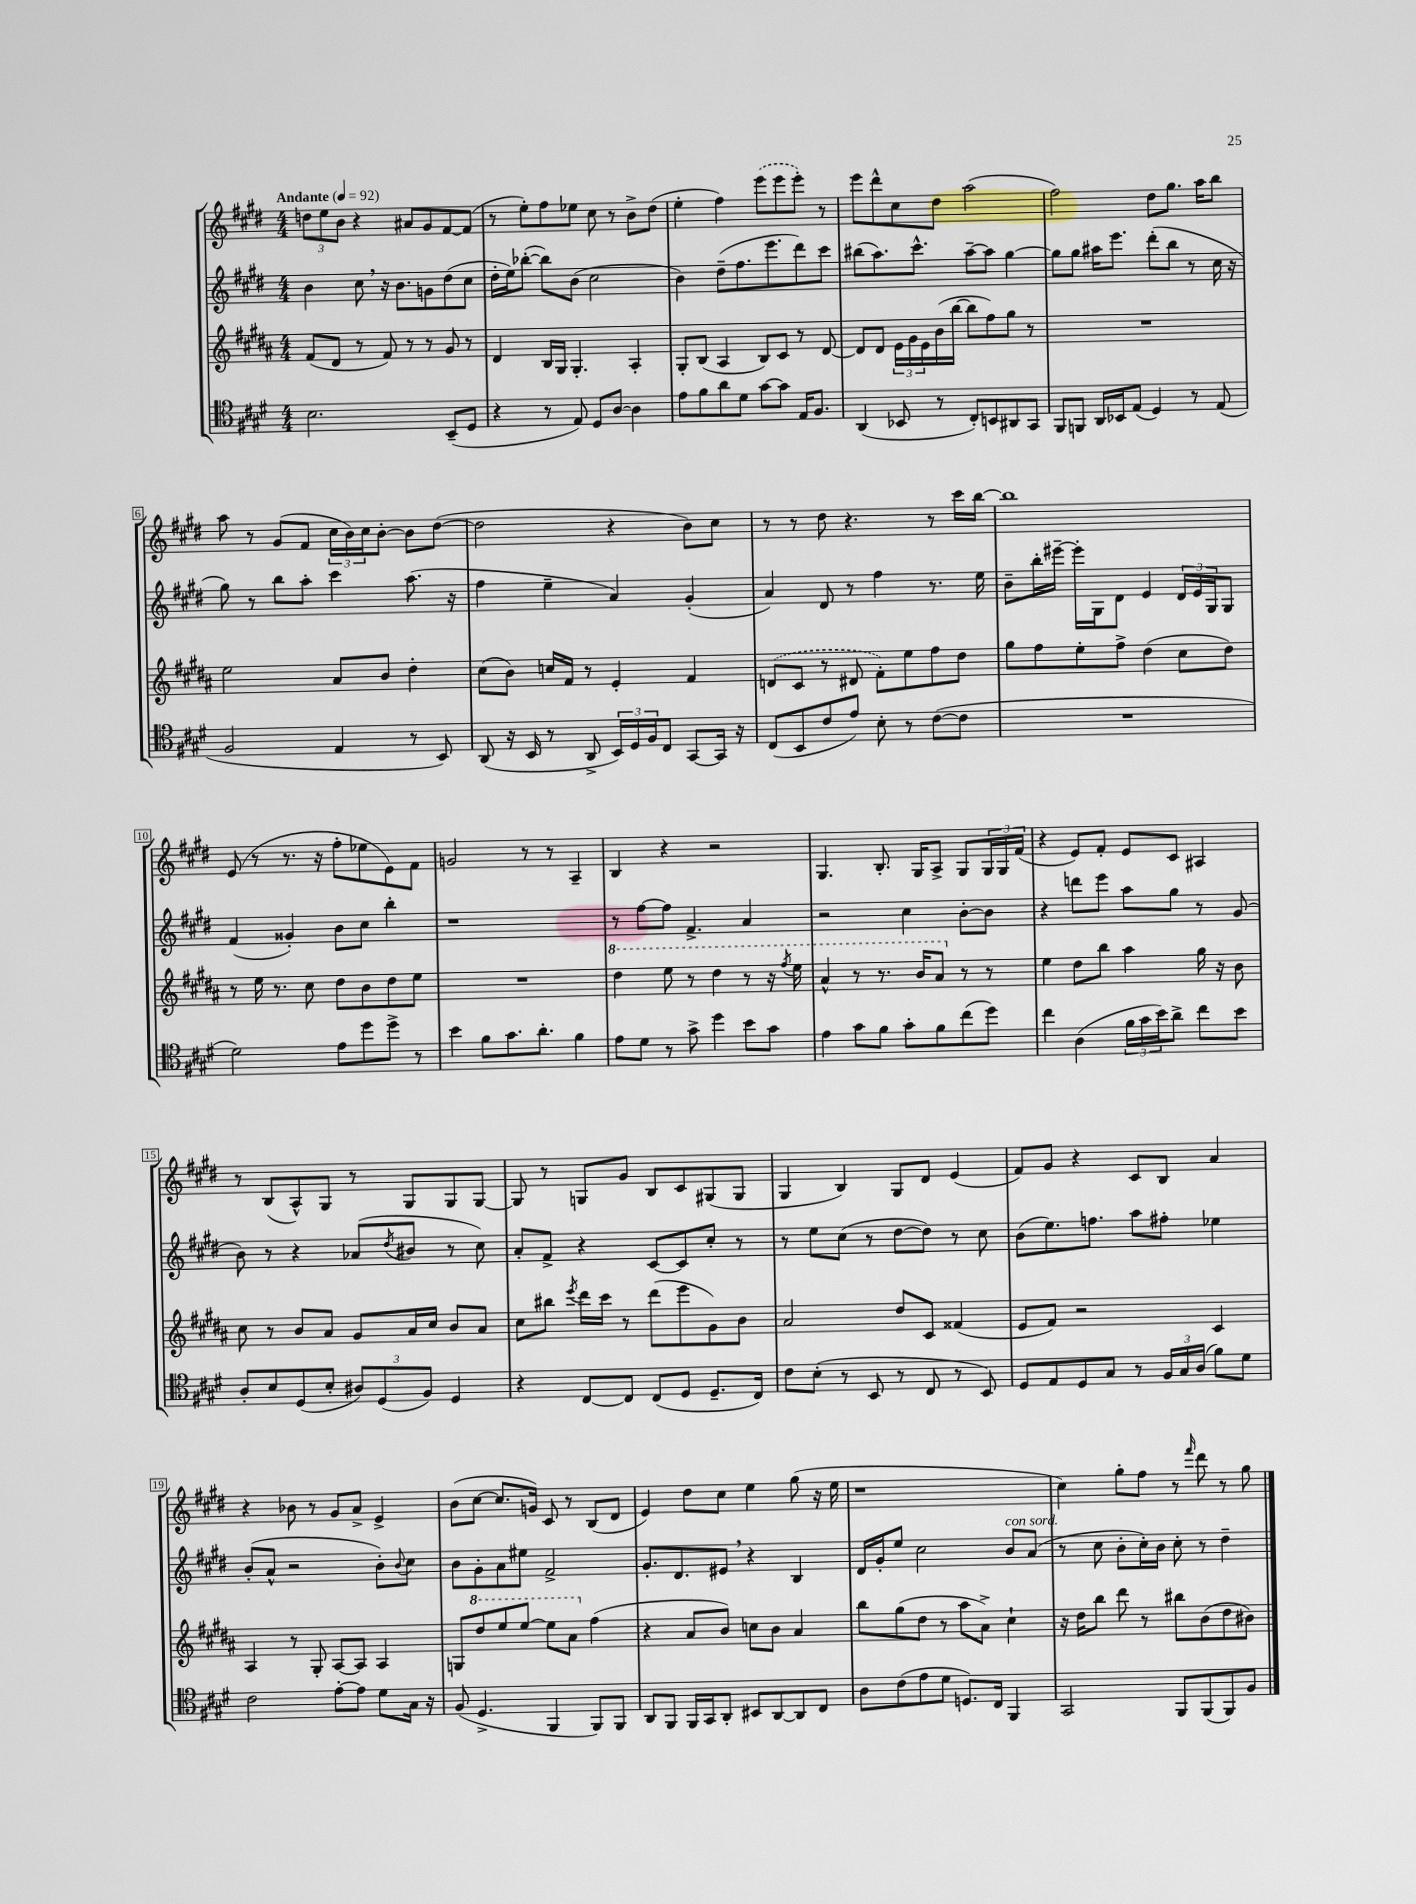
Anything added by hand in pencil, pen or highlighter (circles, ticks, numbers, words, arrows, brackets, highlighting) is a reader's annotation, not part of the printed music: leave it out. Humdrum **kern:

**kern	**kern	**kern	**kern
*part4	*part3	*part2	*part1
*staff4	*staff3	*staff2	*staff1
*clefC4	*clefG2	*clefG2	*clefG2
*k[f#c#g#d#]	*k[f#c#g#d#a#]	*k[f#c#g#d#]	*k[f#c#g#d#]
*M4/4	*M4/4	*M4/4	*M4/4
*MM92	*MM92	*MM92	*MM92
=1	=1	=1	=1
!	!	!	!LO:TX:a:B:t=Andante
2.B\	(8f#/L	4b\	12ddn\L
.	.	.	12ee\
.	8d#/J	.	.
.	.	.	12b\J
.	8r	8cc#,\	4r
.	8f#/)	16r	.
.	.	8.b\L	.
.	8r	.	8a#X/L
.	8r	8gn\	8g#/
(8BB~/L	8g#/	(8dd#\	[8f#/
8D#/J	8r	8cc#\J	(8f#/J]
=2	=2	=2	=2
4r	4d#/	16dd#'\LL	8r
.	.	16ee\J)	.
.	.	([8bb-X'\J	8ee'\L)
8r	16B/LL	8bb-\L])	8ff#\
.	16G#/JJ	.	.
8E/)	4.G#'/	(8b\J	8ee-X\J
8D#/L	.	2cc#\	8cc#\
[8A/J	.	.	8r
4A\]	4A#'/	.	8b^\L
.	.	.	(8dd#\J
=3	=3	=3	=3
8e\L	8G#'/L	4b\)	4ee'\
8f#\	(8B/J	.	.
8a\	4A#/	(8dd#~\L	4ff#\)
8d#\J	.	8.ff#\	.
[8g#\L	8B/L)	.	(8eee\L
.	.	8.eee\	.
8g#\J]	8c#/J	.	8eee\
16E/KL	8r	8ddd#\)	8eee'\J)
8.F#/J	.	.	.
.	[8d#/	8ccc#\J	8r
=4	=4	=4	=4
(4AA/	8d#/L]	(8bb#X\L	8eee\L
.	8d#/J	8.aa\)	8ddd#^^\
8BB-X/	24e\LL	.	8cc#\
.	24g#\	.	.
.	.	8.ccc#^^\J	.
.	24e\	.	.
8r	(16b\	.	8dd#\J
.	[16bb\JJ	.	.
8C#'/L)	8bb\L]	[8aa~\L	(2aa\
8BBn/	8ff#\)	8aa\J]	.
8AA#X/	8gg#\J	[4gg#\	.
8GG#/J	8r	.	.
=5	=5	=5	=5
8FF#/L	1r	8gg#\L]	2ff#\)
8FFn/J	.	8gg#\J	.
16AA/LL	.	16aa#X\KL	.
16BB-X/J	.	8.eee\J	.
(8E/J	.	.	.
4D#/)	.	(8ddd#'\L	8dd#\L
.	.	8bb\J	8.gg#\J
8r	.	8r	.
.	.	.	16aa\KL
(8E/	.	16cc#\	8bb\J
.	.	16r	.
!!LO:LB:g=z
=6	=6	=6	=6
2F#/	2ee\	8gg#\)	8aa\
.	.	8r	8r
.	.	8bb\L	(8g#/L
.	.	8aa'\J	8f#/J
4E/	8a#/L	4ccc#\	24cc#\LL
.	.	.	24b\)
.	.	.	24cc#\J
.	8b/J	.	[8b'\J
8r	4dd#'\	(8.aa\	8b\L]
8BB/)	.	.	([8dd#\J
.	.	16r	.
=7	=7	=7	=7
(8AA/	(8cc#\L	4ff#\	2dd#\]
16r	8b\J)	.	.
16BB/	.	.	.
8r	16ccn/LL	4ee~\	.
.	16f#/JJ	.	.
8AA^/	8r	.	.
24BB/LL)	4e'/	4a/)	4r
24D#/	.	.	.
24F#/J	.	.	.
8C#/J	.	.	.
[8GG#/L	4f#/	(4g#'/	8b\L)
16GG#/Jk]	.	.	8cc#\J
16r	.	.	.
=8	=8	=8	=8
(8C#/L	(8dn/L	4a/)	8r
8BB/	8c#/J	.	8r
8c#/	8r	8d#/	8dd#\
8e/J)	8d#X/	8r	4.r
8B'\	8f#'\L)	4ff#\	.
8r	8ee\	.	.
([8c#\L	8ff#\	8.r	8r
8c#\J]	8dd#\J	.	16ccc#\LL
.	.	16ee\	[16bb\JJ
=9	=9	=9	=9
1r	8gg#\L	8b~\L	1bb]
.	8ff#\	16bb'\L	.
.	.	[16eee#X~\JJ	.
.	8ee'\	16eee#'\LL]	.
.	.	16G#\J	.
.	8ff#^\J	8d#\J	.
.	(4dd#\	4e/	.
.	8cc#\L	24d#/LL	.
.	.	24e/	.
.	.	24G#/J	.
.	8dd#\J)	8G#/J	.
!!LO:LB:g=z
=10	=10	=10	=10
2d#\)	8r	(4f#/	(8e/
.	16ee\	.	8r
.	8.r	.	.
.	.	4g##X'/)	8.r
.	8cc#\	.	.
.	.	.	16r
8e\L	8dd#\L	8b\L	8ff#'\L
8dd#\	8b\	8cc#\J	8ee-X\
8dd#^\J	8dd#\	4bb'\	8e\)
8r	8ee\J	.	8f#\J
=11	=11	=11	=11
4b\	1r	1r	2gn/
8f#\L	.	.	.
8.g#\	.	.	.
.	.	.	8r
8.a'\J	.	.	.
.	.	.	8r
4f#\	.	.	4A~/
=12	=12	=12	=12
*	*8va	*	*
8e\L	4ddd#\	8r	4B/
8d#\J	.	[8ff#\L	.
8r	8eee\	8ff#\J]	4r
8g#^\	8r	4.f#^/	.
4dd#\	4ddd#\	.	2r
8b\L	8r	4a/	.
8g#\J	16r	.	.
.	8qfff#/	.	.
.	16eee\	.	.
=13	=13	=13	=13
4e\	4aa#^^/	2r	4.G#/
8g#\L	8r	.	.
8f#\J	8.r	.	8.B'/
8g#'\L	.	4cc#\	.
.	16bb/KL	.	16G#/KL
8f#\	8aa#/J	.	8A^/J
*	*X8va	*	*
(8cc#\	8r	[8b'\L	8G#/L
8dd#\J)	8r	8b\J]	24G#/L
.	.	.	24G#/
.	.	.	(24f#/JJ
=14	=14	=14	=14
4cc#\	4ee\	4r	4r
(4A\	8dd#\L	8dddn\L	8e/L)
.	8bb\J	8eee\J	8f#'/J
24f#\LL	4aa#\	8aa\L	8e/L
24g#\	.	.	.
24b\J)	.	.	.
8a^\J	.	8gg#\J	8c#/J
8cc#\L	16gg#\	8r	4A#X/
.	16r	.	.
8b\J	8b\	(8g#/	.
!!LO:LB:g=z
=15	=15	=15	=15
8A'/L	8cc#\	8b\)	8r
8B/	8r	8r	(8B/L
(8D#/	8b/L	4r	8A^^/)
8B'/J	8a#/J	.	8G#/J
12A#X/L)	8g#/L	(8a-X/L	8r
(12D#/	.	.	.
.	.	8qdd#/	.
.	16a#/L	8b#X/J	8G#/L
12F#/J)	.	.	.
.	16cc#/JJ	.	.
4D#/	8b/L	8r	8G#/
.	8a#/J	8cc#\)	[8G#/J
=16	=16	=16	=16
4r	8cc#\L	8a'/L	8G#/]
.	8bb#X\J	8f#^/J	8r
.	8qeee/	.	.
[8C#/L	16ddd#\LL	4r	8Gn/L
.	16ccc#\JJ	.	.
8C#/J]	8r	.	8g#/J
(8C#/L	(8ddd#\L	[8c#/L	8B/L
8D#/J	8eee\	8c#/]	8c#/
8.D#~/L	8g#\)	8cc#'/J	(8G#X/
.	8b\J	8r	8G#/J
16C#/Jk)	.	.	.
=17	=17	=17	=17
8c#\L	2a#/	8r	4G#/
(8B'\J	.	8ee\L	.
8r	.	(8cc#\J	4B/)
8BB/	.	8r	.
8r	8dd#/L	[8dd#\L	8G#/L
8C#/	8c#/J	8dd#\J])	8d#/J
8r	(4f##X/	8r	(4e/
8BB/)	.	8cc#\	.
=18	=18	=18	=18
8D#/L	8e/L	(8b\L	8f#/L)
8E/	8f#/J)	8.ee\)	8g#/J
8D#/	2r	.	4r
.	.	8.ffn\J	.
8G#/J	.	.	.
8r	.	8aa\L	8c#/L
24F#/LL	.	8ff#X'\J	8B/J
24G#/	.	.	.
(24A/JJ	.	.	.
8f#\L)	4c#/	4ee-X\	4a/
8d#\J	.	.	.
!!LO:LB:g=z
=19	=19	=19	=19
2c#\	4A#/	(8b'/L	4r
.	.	8a^^/J	.
.	8r	2r	8b-X\
.	8G#'/	.	8r
[8e'\L	[8A#/L	.	8g#/L
8e\J]	8A#/J]	.	8a^/J
8d#\L	4A#/	8b'\L)	4e^/
.	.	8qqb/	.
16G#\Jk	.	8cc#\J	.
16r	.	.	.
=20	=20	=20	=20
(8F#/	8Gn/L	8b\L	(8b\L
*	*8va	*	*
4.D#^/	8ddd#/	8g#'\	[8cc#\J
.	8eee/	8a\	8.cc#/L]
.	[8eee/J	8ee#X\J	.
.	.	.	16gn/Jk)
4FF#/	8eee\L]	2f#^/	8c#/
.	8aa#\J	.	8r
*	*X8va	*	*
8FF#/L)	(4ff#\	.	(8B/L
8FF#/J	.	.	8d#/J
=21	=21	=21	=21
8AA/L	4r	8.g#'/L	4e/)
8FF#/J	.	.	.
.	.	8.d#/	.
16FF#/LL	8a#/L	.	8dd#\L
16GG#/J	.	.	.
8AA'/J	8b/J)	8e#X,/J	8cc#\J
8BB#X/L	8ccn\L	4r	4ee\
[8AA/	8b\J	.	.
8AA/]	4a#/	4B/	(8gg#\
8C#/J	.	.	16r
.	.	.	16ee\
=22	=22	=22	=22
8A\L	8bb\L	16d#/LL	1r
.	.	16g#'/J	.
(8c#\	(8gg#\	8ee/J	.
8e\	8dd#\J	2cc#\	.
8d#\J	8r	.	.
8.Dn/L)	8aa#\L	.	.
.	8a#^\J)	.	.
16C#/Jk	.	.	.
!	!	!LO:TX:a:i:t=con sord.	!
4FF#/	4cc#`\	8b/L	.
.	.	(8a/J	.
=23	=23	=23	=23
2GG#/	16r	8r	4cc#\)
.	16dd#\KL	.	.
.	8bb\J	8cc#\	.
.	8ddd#\	8b'\L	8gg#'\L
.	8r	16cc#'\L)	8ff#\J
.	.	16b\JJ	.
8FF#/L	8bb#X\L	8cc#'\	8r
.	.	.	16qqfff#/
(8FF#/	(8b\	8r	8ddd#\
8FF#/)	8dd#\	4dd#~\	8r
8F#/J	8b#X\J)	.	8gg#\
==	==	==	==
*-	*-	*-	*-
